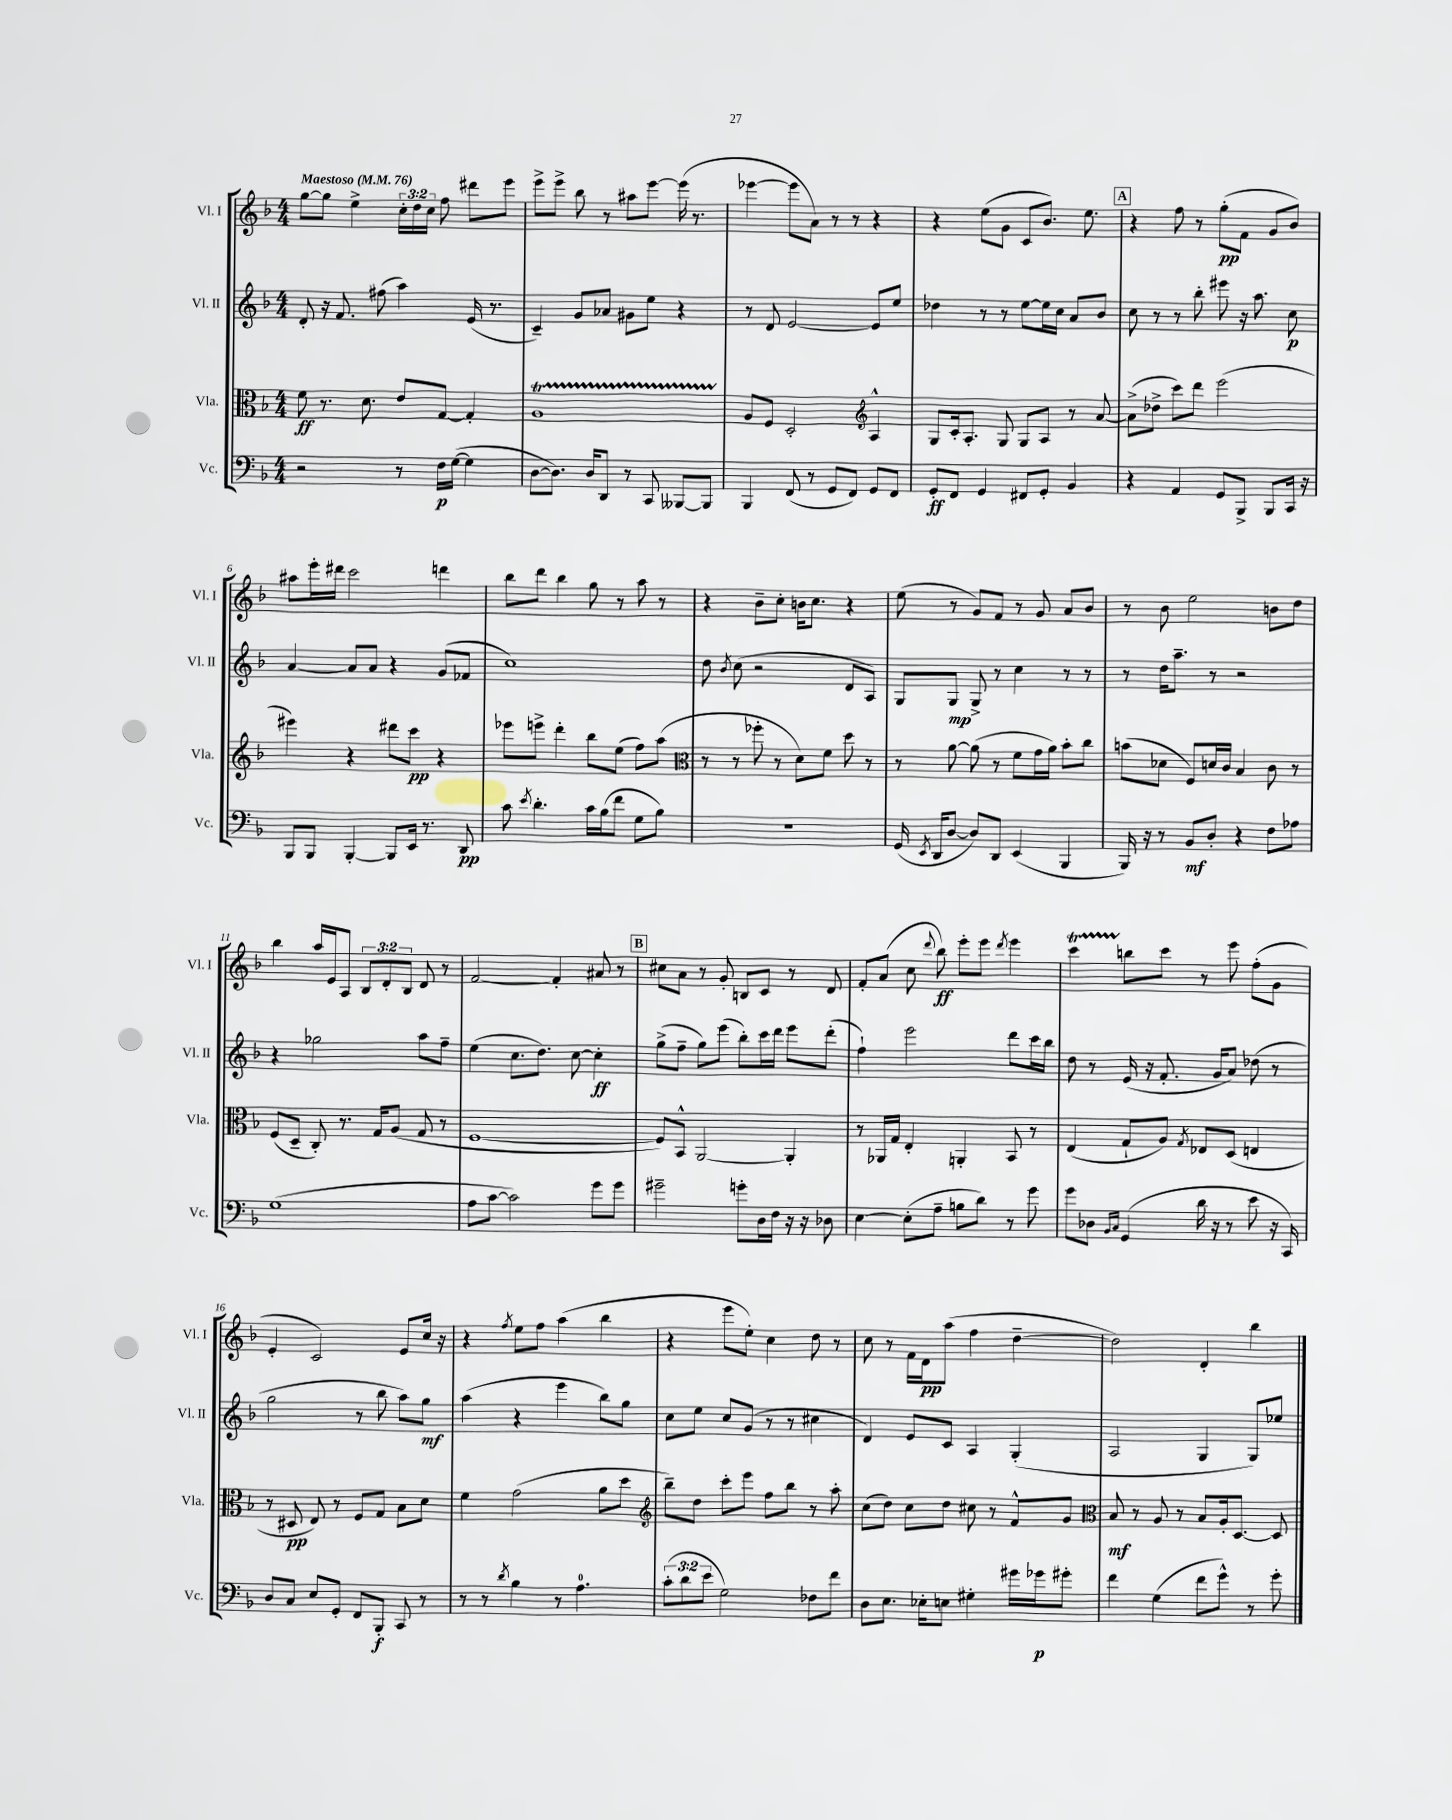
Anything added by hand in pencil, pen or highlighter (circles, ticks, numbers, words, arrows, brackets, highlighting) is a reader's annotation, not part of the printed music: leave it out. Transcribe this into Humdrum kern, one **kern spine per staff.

**kern	**kern	**kern	**kern
*staff4	*staff3	*staff2	*staff1
*clefF4	*clefC3	*clefG2	*clefG2
*k[b-]	*k[b-]	*k[b-]	*k[b-]
*M4/4	*M4/4	*M4/4	*M4/4
*MM76	*MM76	*MM76	*MM76
2r	8f\	8d'/	[8gg\L
.	8.r	16r	8gg\]J
.	.	8.f/	.
.	.	.	4ee^\
.	8.d\	.	.
.	.	(8ff#\	.
8r	8e/L	4aa\)	24cc'\LL
.	.	.	24dd\
.	.	.	24cc\JJ
16F\LL	[8G/J	.	8ff\
([16G\JJ	.	.	.
4G\]	4G'/]	(16e/	8ddd#\L
.	.	8.r	.
.	.	.	8eee\J
=	=	=	=
[8D\L	1A	4c~/)	8eee^\L
8.D\]J)	.	.	8eee^\J
.	.	8g/L	8bb-\
16D/LK	.	.	.
8DD/J	.	8a-/J	8r
8r	.	8g#\L	8aa#\L
8CC/	.	8ee\J	[8eee\J
[8BBB--/L	.	4r	(16eee\]
.	.	.	8.r
8BBB--/]J	.	.	.
=	=	=	=
4BBB-/	8A/L	8r	[4eee-\
.	8F/J	8d/	.
(8FF/	2D'/	[2e/	8eee-\]L
8r	.	.	8a\J)
8GG/L	.	.	8r
8FF/J)	.	.	8r
*	*clefG2	*	*
8GG/L	4A^^/	8e/]L	4r
8FF/J	.	8ee/J	.
=	=	=	=
8GG'/L	8G/L	4dd-\	4r
8FF/J	16c'/k	.	.
.	8.A'/J	.	.
4GG/	.	8r	(8ee\L
.	8G/	8r	8g\J
8FF#/L	8G/L	[8ee\L	8c/L
8GG'/J	8A/J	16ee\]L	8.b-/J)
.	.	16cc\JJ	.
4BB-/	8r	8a/L	.
.	.	.	8.ee\
.	[8a/	8b-/J	.
=	=	=	=
4r	(8a^\]L	8cc\	4r
.	8dd-^\J	8r	.
4AA/	8ccc\L)	8r	8ff\
.	8ddd\J	8bb-'\	8r
8GG/L	(2eee\	8eee#\	(8gg'\L
8BBB-^/J	.	16r	8f\J
.	.	8.aa\	.
8BBB-/L	.	.	8g/L
16CC/Jk	.	8cc\	8b-/J)
16r	.	.	.
=	=	=	=
8BBB-/L	4eee#\)	[4a/	8aa#\L
8BBB-/J	.	.	16eee'\L
.	.	.	16ddd#\JJ
[4BBB-'/	4r	8a/]L	2ccc\
.	.	8a/J	.
8BBB-/]L	8ddd#\L	4r	.
16EE/Jk	8ccc\J	.	.
8.r	.	.	.
.	4r	(8g/L	4ddd\
8DD/	.	8f-/J	.
=	=	=	=
8c\	8eee-\L	1cc)	8bb-\L
8qe/	.	.	.
4.d'\	8eee^\J	.	8ddd\J
.	4ddd'\	.	4bb-\
16c\LL	8bb-\L	.	8gg\
(16B-\J	.	.	.
8f\J	(8ee\J	.	8r
8G\L	8ff\L)	.	8aa\
8B-\J)	(8aa\J	.	8r
=	=	=	=
*	*clefC3	*	*
1r	8r	8dd\	4r
.	.	8qb-/	.
.	8r	(8cc\	.
.	8ff-'\	2r	8b-~\L
.	8r	.	8cc'\J
.	8d\L)	.	16b\LK
.	.	.	8.cc\J
.	8f\J	.	.
.	8dd\	8d/L	4r
.	8r	8A/J)	.
=	=	=	=
(16GG/	8r	8G/L	(8ee\
8qEE/	.	.	.
16DD/LK	.	.	.
[8D/J	[8a\	8G/J	8r
8D/]L)	(8a\]	8G^/	8g/L)
8DD/J	8r	8r	8f/J
(4EE/	8f\L	4cc\	8r
.	16g\L	.	8g/
.	16a\JJ)	.	.
4BBB-/	8b-'\L	8r	8a/L
.	8cc\J	8r	8b-/J
=	=	=	=
16BBB-/)	(8b\L	8r	8r
16r	.	.	.
8r	8d-\J	16dd\LK	8b-\
.	.	8.aa~\J	.
8BB-/L	8F/L)	.	2ee\
8D'/J	16d/L	8r	.
.	16c/JJ	.	.
4r	4B-/	2r	.
8F\L	8c\	.	8b\L
8A-\J	8r	.	8dd\J
=	=	=	=
(1G	(8F/L	4r	4bb-\
.	8D~/J	.	.
.	8C'/)	2gg-\	16aa/LL
.	.	.	16e/J
.	8.r	.	8A/J
.	.	.	12B-/L
.	16G/LK	.	.
.	.	.	12d'/
.	(8A/J	.	.
.	.	.	12B-/J
.	8G/	8aa\L	8d/
.	8r	8ff~\J	8r
=	=	=	=
8A\L	[1F	(4ee\	[2f/
[8c\J	.	.	.
2c\])	.	8.cc\L	.
.	.	8.dd\J)	.
.	.	.	4f'/]
.	.	[8cc\	.
8g\L	.	4cc'\]	8a#/
8g\J	.	.	8r
=	=	=	=
2g#~\	8F/]L)	(8gg^\L	8cc#\L
.	8BB-^^/J	8ff~\J	8a\J
.	[2AA/	8gg\L)	8r
.	.	(8eee\J	8g'/
8g'\L	.	8bb-'\L)	8B/L
16D\L	.	16ccc\L	8c/J
16F\JJ	.	16ddd\JJ	.
16r	4AA'/]	8eee\L	8r
16r	.	.	.
8D-\	.	(8ddd'\J	8d/
=	=	=	=
[4E\	8r	4ff`\)	8f'/L
.	16AA-/LL	.	(8a/J
.	16G/JJ	.	.
(8E'\]L	4E'/	2eee\	8cc\
.	.	.	8qqddd/
8A~\J	.	.	8bb-\)
8B\L	4AA'/	.	8eee'\L
8d\J)	.	.	8eee\J
.	.	.	8qddd/
8r	8BB-/	8ddd\L	4eee\
8g\	8r	16ccc\L	.
.	.	16bb-\JJ	.
=	=	=	=
8g\L	(4E/	8dd\	4ccc\
8D-\J	.	8r	.
16qqBB-/LL	.	.	.
16qqC/JJ	.	.	.
(4GG/	8G`/L	(16e/	8bb\L
.	.	16r	.
.	8A/J)	8.f'/	8ccc\J
.	8qG/	.	.
16d\	8E-/L	.	8r
16r	.	16g/LK	.
8r	(8D/J	8a/J)	8eee\
8e\	4E/	(8dd-\	(8ff'\L
16r	.	8r	8g\J
16CC/)	.	.	.
=	=	=	=
8D/L	8r	2gg\	4e'/
8C/J	8D#/	.	.
8E/L	8E/)	.	2c/)
8GG'/J	8r	.	.
8FF/L	8F/L	8r	.
8BBB-'/J	8G/J	8bb-\	.
8CC/	8B-\L	8aa\L)	8e/L
8r	8d\J	8gg\J	16cc/Jk
.	.	.	16r
=	=	=	=
8r	4f\	(4aa\	4r
8r	.	.	.
8qd/	.	.	8qff/
4B-\	(2g\	4r	8ee\L
.	.	.	8ff\J
8r	.	4eee\	(4aa\
4.A\	.	.	.
.	8a\L	8bb-\L)	4bb-\
.	8dd\J	8gg\J	.
=	=	=	=
*	*clefG2	*	*
(12c'\L	8bb-~\L)	8cc\L	4r
12d\	.	.	.
.	8dd\J	8ee\J	.
12e\J	.	.	.
2G\)	8ccc'\L	8cc/L	8eee\L
.	8eee\J	(8g/J	8ee'\J)
.	8ff\L	8r	4cc\
.	8bb-\J	8r	.
8F-\L	8r	4cc#\	8dd\
8f\J	8aa'\	.	8r
=	=	=	=
8D\L	(8cc\L	4d/)	8cc\
8.E\J	8dd\J)	.	8r
.	8cc\L	8e/L	16f\LL
16E-'\LK	.	.	16d\J
8E\J	8dd\J	8c/J	(8aa\J
4G#'\	8cc#\	4A/	4ff\
.	8r	.	.
16g#\LL	8f^^/L	(4G'/	[4dd~\
16g-\J	.	.	.
8g#'\J	8g/J	.	.
=	=	=	=
*	*clefC3	*	*
4f\	8B-/	2A/	2dd\])
.	8r	.	.
(4G\	8A/	.	.
.	8r	.	.
8f\L	8B-/L	4G/	4d'/
8g^^\J)	16A'/k	.	.
.	[8.D/J	.	.
8r	.	8G/L)	4bb-\
8g'\	8D/]	8ee-/J	.
==	==	==	==
*-	*-	*-	*-
